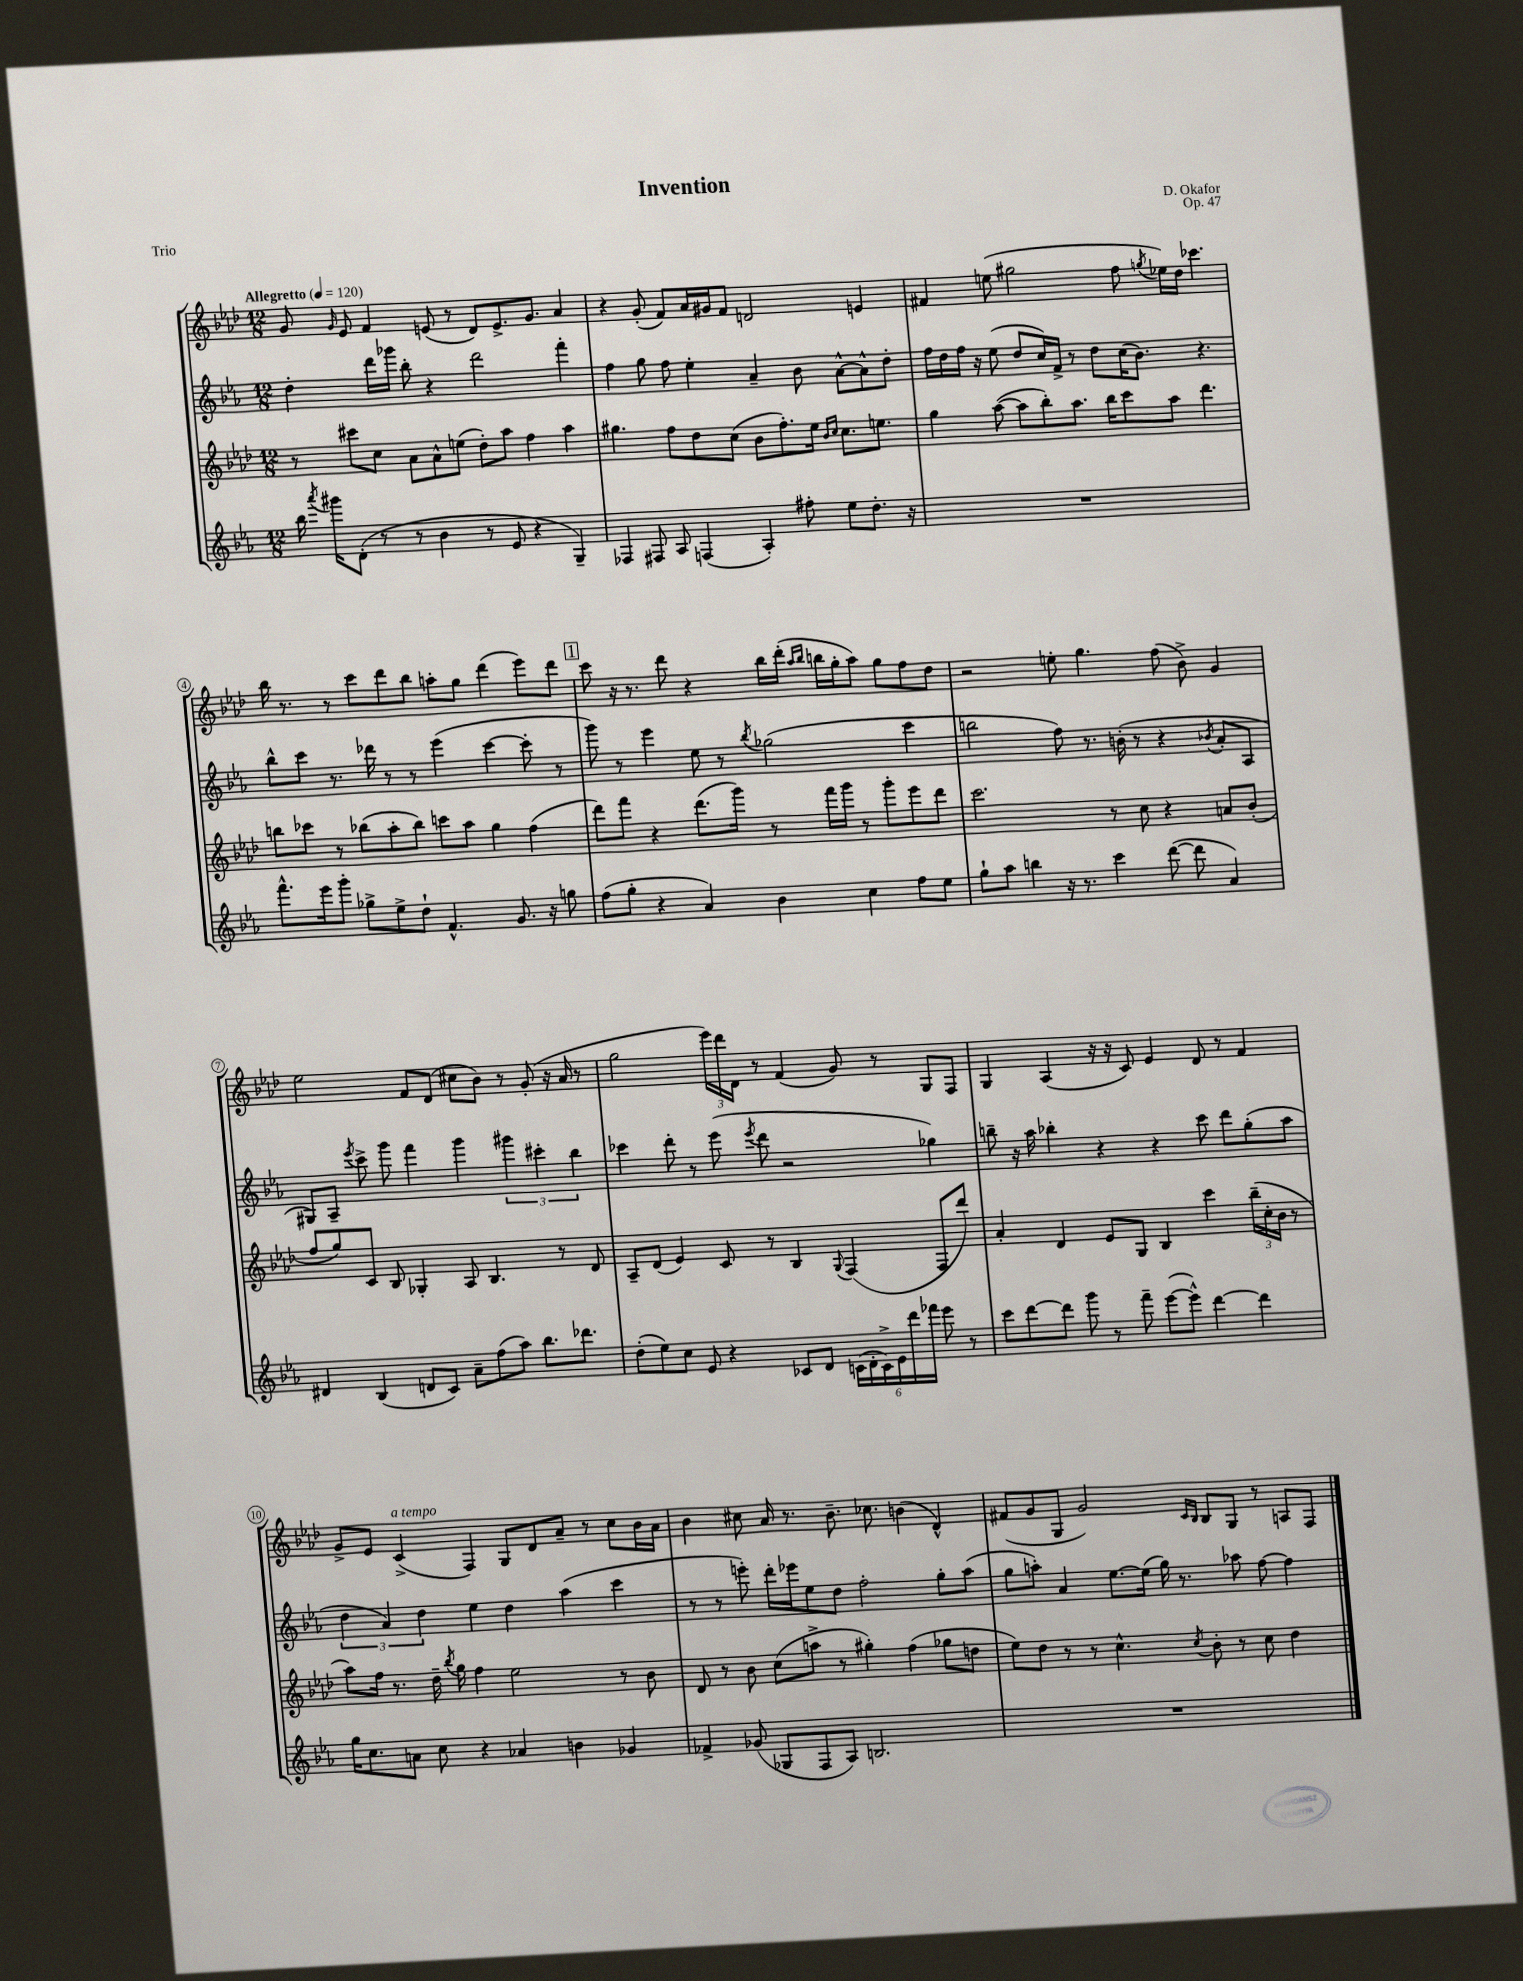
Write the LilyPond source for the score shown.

\header { title = "Invention" composer = "D. Okafor" opus = "Op. 47" piece = "Trio" }
<<
\new StaffGroup <<
\new Staff = "s0" {
    \clef treble \key aes \major \numericTimeSignature \time 12/8 \tempo "Allegretto" 4 = 120
    \autoBeamOff g'8 \grace { g'16 } ees'8 f'4 e'8( r8 des'8[) e'8.-> g'8.] aes'4 |
    r4 g'8-.( f'8[) aes'16 gis'16 f'8] d'2 e'4 |
    fis'4 e''8( gis''2 f''8 \acciaccatura { g''8 } ees''16[) des''16] ces'''4. |
    bes''16 r8. r8 c'''8[ des'''8 bes''8] a''8[-. g''8] des'''4( ees'''8[) des'''8] |
    \mark \markup { \box "1" } c'''8 r16 r8. des'''8 r4 bes''16[ des'''16]-.( \grace { aes''16[ bes''16] } b''16[ g''16-. aes''8]) g''8[ f''8 des''8] |
    r2 e''8-. g''4. f''8( bes'8->) g'4 |
    ees''2 f'8[ des'8]( cis''8[ bes'8]) r8 g'8-.( r16 aes'16 r8 |
    g''2 \tuplet 3/2 { ees'''16[) des'''16 des'16] } r8 f'4( g'8) r8 g8[ f8] |
    g4 aes4( r16 r16 c'8) ees'4 des'8 r8 f'4 |
    g'8[-> ees'8] c'4->^\markup { \italic "a tempo" }( f4) g8[ des'8 aes'8]-- r8 c''8[ bes'16 aes'16] |
    bes'4 cis''8 aes'16 r8. bes'8.-- ces''8. b'4( des'4-^) |
    fis'8[( g'8 g8] g'2) \grace { c'16[ bes16] } bes8[ g8] r8 a8[ f8] \bar "|." |
}
\new Staff = "s1" {
    \clef treble \key ees \major \numericTimeSignature \time 12/8
    \autoBeamOff d''4-. d'''16[ ges'''16] bes''8-. r4 d'''2 f'''4-. |
    f''4 g''8 f''8 ees''4-. aes'4-- bes'8 aes'8[~-^ aes'8-^ d''8]-. |
    f''16[ d''16 f''16] r16 ees''8( d''8[ c''16) f'16]-> r8 d''8[ c''16( bes'8.]) r4. |
    bes''8[-^ c'''8] r8. des'''16 r8 r8 ees'''4( c'''4~ c'''8-. r8 |
    \mark \markup { \box "1" } g'''8) r8 ees'''4 ees''8 r8 \acciaccatura { bes''8 } ges''2( c'''4 |
    b''2 f''8) r8. b'16-.( r8 r4 \acciaccatura { bes'8 } aes'8[-. aes8] |
    gis8[) aes8]-- \acciaccatura { ees'''8 } c'''8-> g'''8 f'''4 g'''4 \tuplet 3/2 { gis'''4 cis'''4-. bes''4 } |
    ces'''4 d'''8-. r8 ees'''8( \acciaccatura { ees'''8 } d'''8 r2 ges''4) |
    b''8-- r16 aes''16 bes''4-. r4 r4 c'''8 d'''8[ g''8-.( aes''8] |
    \tuplet 3/2 { d''4 aes'4) d''4 } ees''4 d''4 aes''4( c'''4 |
    r8 r8 e'''8-.) d'''16[-. ees'''16 ees''8 d''8] f''2-. g''8[-. aes''8]( |
    g''8[ a''8]-.) aes'4 ees''8.[~ ees''16]( g''16) r8. aes''8 f''8~ f''4 \bar "|." |
}
\new Staff = "s2" {
    \clef treble \key aes \major \numericTimeSignature \time 12/8
    \autoBeamOff r8 cis'''8[ c''8] aes'8[ aes'8-^ e''8]( des''8[-.) aes''8] f''4 aes''4 |
    gis''4. f''8[ des''8 c''8]( bes'8[ f''8.-.) ees''16] \grace { bes'16[ c''16] } c''8.[ e''8.] |
    g''4 aes''8~( aes''8[ bes''8-.) aes''8.] bes''16[ c'''8 aes''8] des'''4. |
    b''8[ ces'''8] r8 bes''8[( aes''8-. bes''8]) c'''8[ aes''8] g''4 f''4( |
    \mark \markup { \box "1" } des'''8[) f'''8] r4 des'''8.[( g'''16]) r8 f'''16[ g'''16] r8 g'''8[-. ees'''8 des'''8] |
    c'''2. r8 c''8 r4 a'8[ bes'8]-.( |
    f''8[ g''8) c'8] bes8 ges4-. aes8 bes4. r8 des'8 |
    aes8[-- des'8]( ees'4) c'8 r8 bes4 \appoggiatura { g8 } f4( f8[ des'''8]) |
    aes'4-. des'4 ees'8[ g8] bes4 c'''4 \tuplet 3/2 { bes''16[--( c''16-. bes'16] } r8 |
    aes''8[) f''16] r8. des''16-- \acciaccatura { bes''8 } g''16 f''4 ees''2 r8 bes'8 |
    des'8 r8 bes'8 c''8[( a''8]-> r8 gis''4-.) f''4( ges''8[ d''8] |
    ees''8[) des''8] r8 r8 c''4.-^ \acciaccatura { c''8 } bes'8-. r8 c''8 des''4 \bar "|." |
}
\new Staff = "s3" {
    \clef treble \key ees \major \numericTimeSignature \time 12/8
    \autoBeamOff bes''16 \acciaccatura { aes'''8 } gis'''16[ d'8]-.( r8 r8 bes'4 r8 ees'8 r4 g4--) |
    fes4 fis8 aes8 f4( aes4-.) fis''8-. ees''8[ d''8.]-. r16 |
    R1. |
    f'''8.[-^ ees'''16 g'''8]-. ges''8[-> ees''8-> d''8]-! f'4.-^ g'8. r16 g''8 |
    \mark \markup { \box "1" } f''8[( g''8]-. r4 aes'4) bes'4 c''4 f''8[ ees''8] |
    g''8[-! aes''8] b''4 r16 r8. c'''4 d'''8~( d'''8 aes'4) |
    dis'4 bes4( d'8[ c'8]) aes'8[-- f''8( aes''8]) bes''8.[ des'''8.] |
    d''8[-.( ees''8) c''8] ees'8 r4 ces'8[ d'8] \tuplet 6/4 { c'16[( d'16-. c'16->) ees'16 d'''16 fes'''16] } ees'''8 r8 |
    c'''8[ d'''8~ d'''8] g'''8 r8 f'''8-- ees'''8[~( ees'''8]-^) d'''4~ d'''4 |
    g''16[ c''8. a'8] c''8 r4 aes'4 b'4 ges'4 |
    fes'4-> ges'8( ges8[ f8 aes8]) b2. |
    R1. \bar "|." |
}
>>
>>
\layout { \context { \Score \override BarNumber.stencil = #(make-stencil-circler 0.1 0.3 ly:text-interface::print) } }
